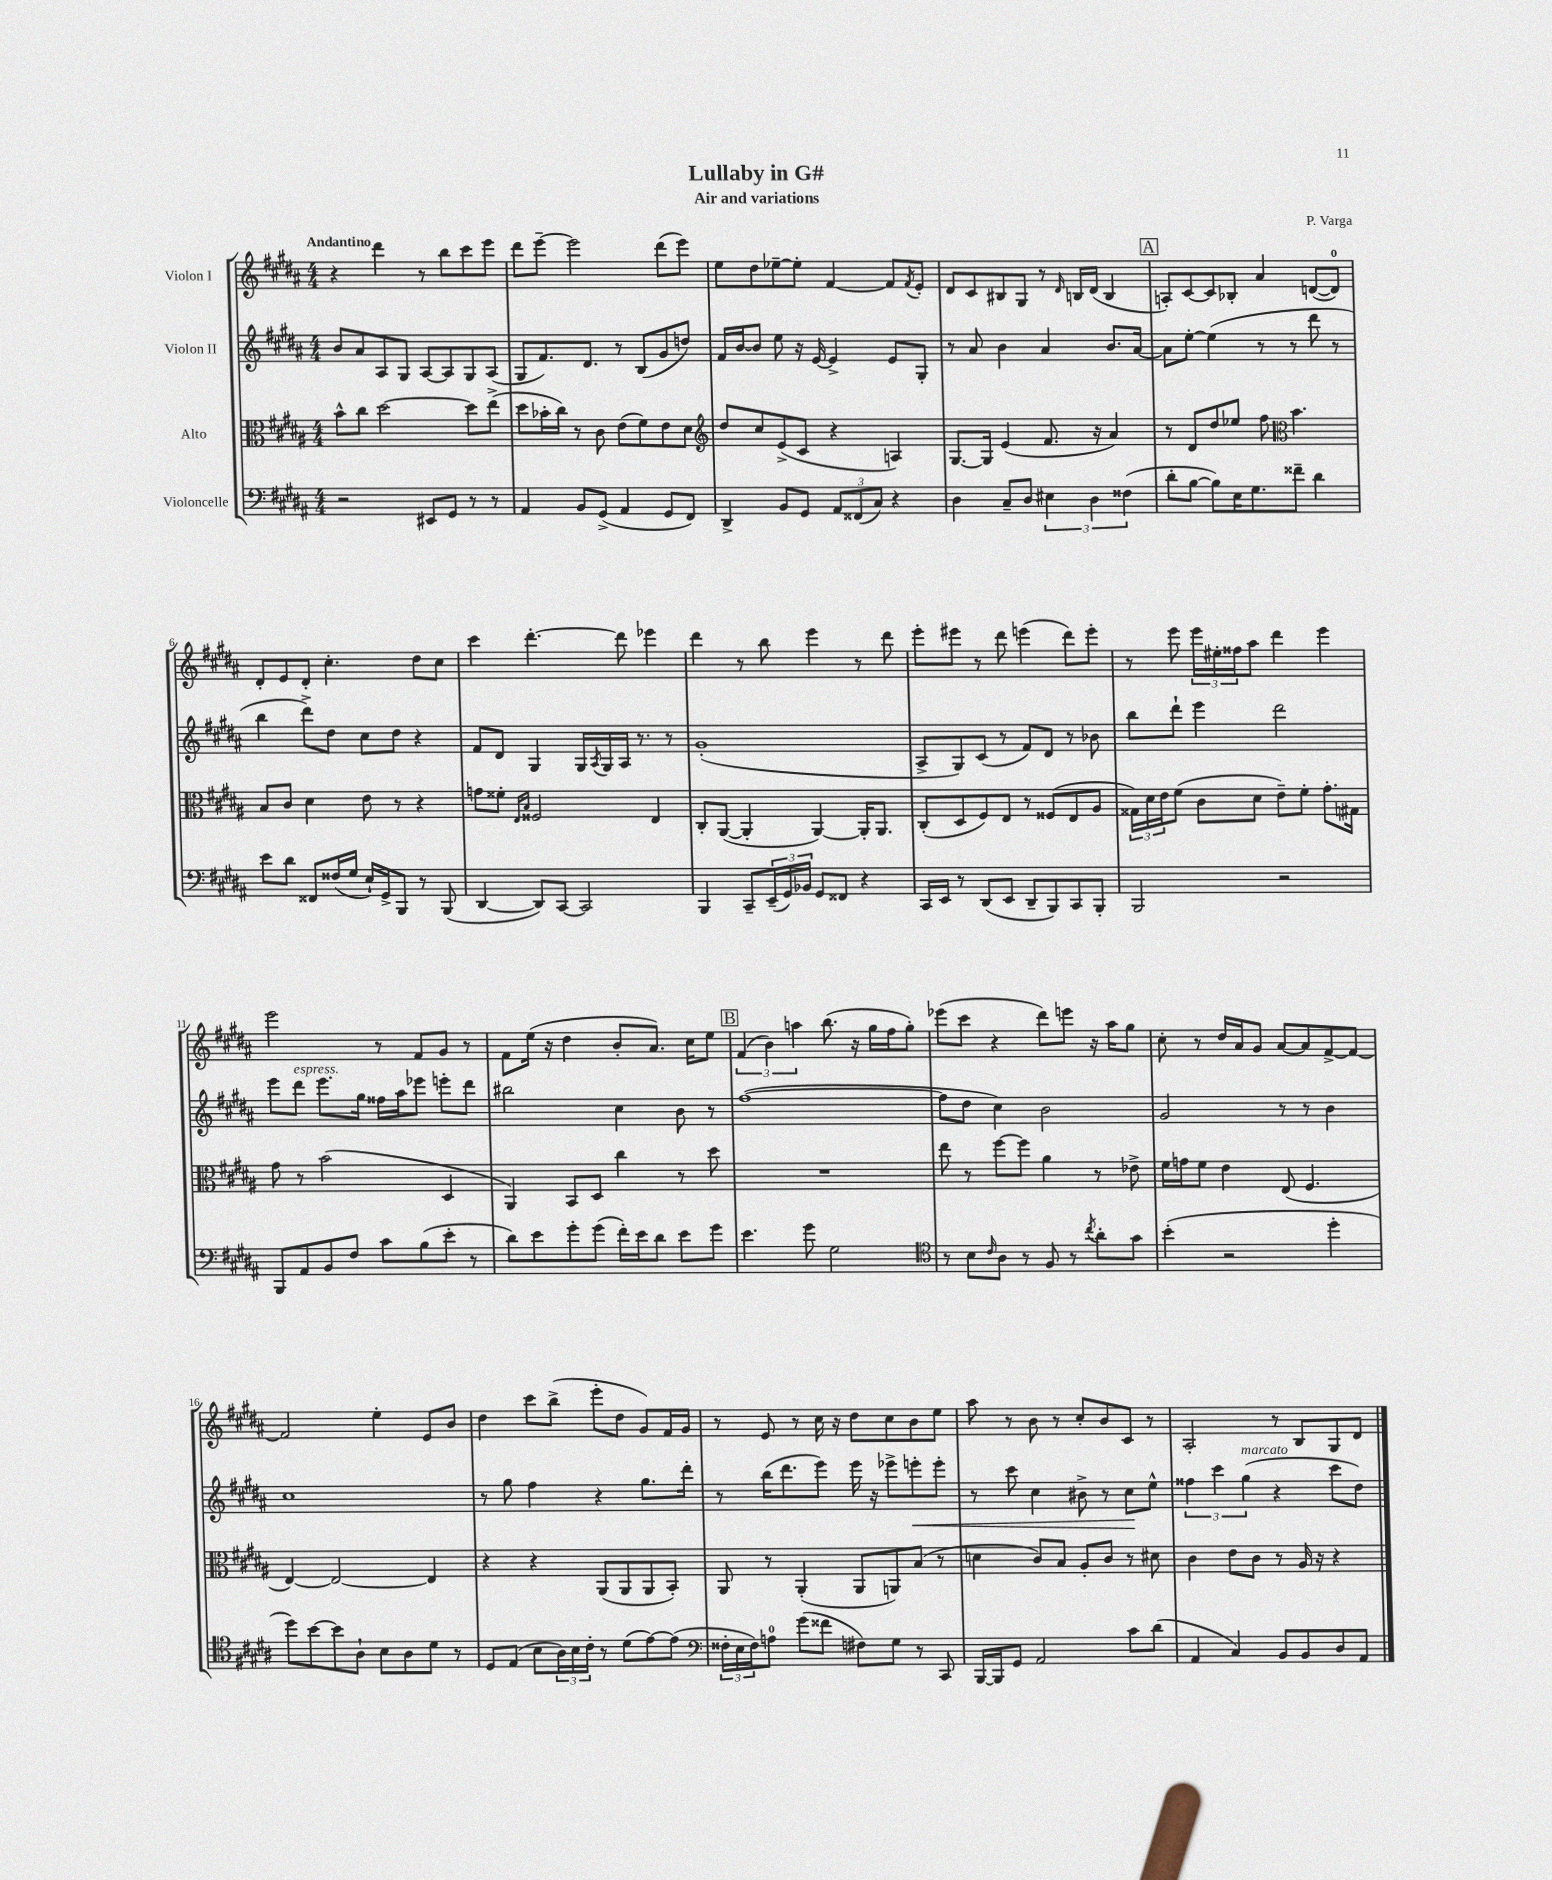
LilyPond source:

\header { title = "Lullaby in G#" composer = "P. Varga" subtitle = "Air and variations" }
<<
\new StaffGroup <<
\new Staff = "s0" \with { instrumentName = "Violon I" } {
    \clef treble \key b \major \numericTimeSignature \time 4/4 \tempo "Andantino"
    r4 dis'''4 r8 b''8 cis'''8 e'''8 |
    dis'''8 e'''8~-- e'''2 dis'''8( e'''8) |
    e''8 dis''8 ees''8~-- ees''8-. fis'4~ fis'8 \acciaccatura { fis'8 } e'8-. |
    dis'8 cis'8 bis8 gis8 r8 \grace { dis'16 } b16 dis'16( b4 |
    \mark \markup { \box "A" } a8-.) cis'8~ cis'8 bes8-. ais'4 d'8~( d'8-0) |
    dis'8-. e'8 dis'8-. cis''4.-. dis''8 cis''8 |
    cis'''4 dis'''4.~-. dis'''8 ees'''4 |
    dis'''4 r8 b''8 e'''4 r8 dis'''8 |
    e'''8-. eis'''8 r8 dis'''8 e'''4( dis'''8) e'''8-. |
    r8 e'''8 \tuplet 3/2 { e'''16 eis''16-. fisis''16 } ais''8 dis'''4 e'''4 |
    e'''2 r8 fis'8 gis'8 r8 |
    fis'8 e''16( r16 dis''4 b'8-. ais'8.) cis''16 e''8 |
    \mark \markup { \box "B" } \tuplet 3/2 { fis'4( b'4) a''4 } b''8.( r16 gis''16 fis''16 gis''8-.) |
    ees'''8( cis'''8 r4 dis'''8) e'''8 r16 ais''16 gis''8 |
    cis''8-. r8 dis''16 ais'16 gis'8 ais'8~ ais'8 fis'8~-> fis'8~ |
    fis'2 e''4-. e'8 b'8 |
    dis''4 cis'''8 b''8->( e'''8-. dis''8 gis'8) fis'16 gis'16 |
    r8 e'8 r8 cis''16 r16 dis''8 cis''8 b'8 e''8 |
    ais''8 r8 b'8 r8 cis''8-. b'8 cis'8 r8 |
    ais2-. r8 b8 gis8 dis'8 \bar "|." |
}
\new Staff = "s1" \with { instrumentName = "Violon II" } {
    \clef treble \key b \major \numericTimeSignature \time 4/4
    b'8 ais'8 ais8 gis8 ais8~ ais8 gis8 ais8( |
    gis8 fis'8.) dis'8. r8 b8( gis'8 d''8) |
    fis'16 b'16~ b'8 e''8 r16 e'16~ e'4-> e'8 gis8-. |
    r8 ais'8 b'4 ais'4 b'8. ais'16~ |
    \mark \markup { \box "A" } ais'8 e''8~-. e''4( r8 r8 dis'''8 r8 |
    b''4 dis'''8->) dis''8 cis''8 dis''8 r4 |
    fis'8 dis'8 gis4 gis16 \acciaccatura { ais8 } gis16 ais16 r8. r8 |
    gis'1-.( |
    ais8-> gis8) cis'8( r8 fis'8) dis'8 r8 bes'8 |
    b''8 dis'''8-! e'''4 dis'''2 |
    e'''8 dis'''8^\markup { \italic "espress." } e'''8. gis''16 fisis''16 ais''16 ees'''8 e'''8-. dis'''8 |
    bis''2 cis''4 b'8 r8 |
    \mark \markup { \box "B" } fis''1~( |
    fis''8 dis''8 cis''4) b'2 |
    gis'2 r8 r8 b'4 |
    cis''1 |
    r8 gis''8 fis''4 r4 gis''8. dis'''16-. |
    r8 b''16( dis'''8. e'''8) e'''16 r16 ees'''8-> e'''8-.\< e'''8-. |
    r8 cis'''8 cis''4 bis'8-> r8 cis''8\! e''8-^ |
    \tuplet 3/2 { fisis''4 cis'''4 gis''4^\markup { \italic "marcato" }( } r4 cis'''8 dis''8) \bar "|." |
}
\new Staff = "s2" \with { instrumentName = "Alto" } {
    \clef alto \key b \major \numericTimeSignature \time 4/4
    b'8-^ cis''8 dis''2~ dis''8 e''8->( |
    dis''8 bes'16-. cis''16) r8 cis'8 e'8( fis'8) e'8 dis'8 |
    \clef treble dis''8 cis''8 e'8->( cis'8 r4 a4) |
    gis8.~ gis16 e'4( fis'8. r16 ais'4) |
    \mark \markup { \box "A" } r8 dis'8 dis''8 ees''8 fis''8 \clef alto b'4. |
    b8 cis'8 dis'4 e'8 r8 r4 |
    g'8 fisis'8-. \grace { e16 b16 } fisis2 e4 |
    cis8-. ais,8~( ais,4-. ais,4~) ais,16-. ais,8. |
    cis8-.( dis8 fis8) e8 r8 fisis8( e8 ais8 |
    \tuplet 3/2 { gisis16) dis'16 e'16 } fis'8( cis'8 dis'8 e'8--) fis'8-. gis'8.-. gis16 |
    gis'8 r8 b'2( dis4 |
    ais,4) b,8 dis8 cis''4 r8 dis''8 |
    \mark \markup { \box "B" } R1 |
    e''8 r8 fis''8~ fis''8 ais'4 r8 ees'8-> |
    fis'16 g'16 fis'8 e'4 e8( fis4. |
    e4~) e2~ e4 |
    r4 r4 ais,8( ais,8 ais,8 b,8-.) |
    ais,8 r8 ais,4-.( ais,8 a,8) b8( r8 |
    d'4 cis'8) b8 ais8-. cis'8 r8 dis'8 |
    cis'4 e'8 cis'8 r8 ais16 r16 r4 \bar "|." |
}
\new Staff = "s3" \with { instrumentName = "Violoncelle" } {
    \clef bass \key b \major \numericTimeSignature \time 4/4
    r2 eis,8 gis,8 r8 r8 |
    ais,4 b,8 gis,8->( ais,4 gis,8 fis,8) |
    dis,4-> b,8 gis,8 \tuplet 3/2 { ais,8 fisis,8( cis8) } r4 |
    dis4 cis8-- dis8 \tuplet 3/2 { eis4 dis4 fisis4( } |
    \mark \markup { \box "A" } dis'8-. b8~ b8) e16 gis8. fisis'8-- dis'4 |
    e'8 dis'8 fisis,8 fisis16( gis16 e16-!) gis,16-> b,,8 r8 b,,8( |
    dis,4~ dis,8) cis,8~ cis,2 |
    b,,4 cis,8-- \tuplet 3/2 { e,16--( gis,16) bes,16 } gis,8 fisis,8 r4 |
    cis,16 e,16 r8 dis,8( e,8 dis,8-- b,,8) cis,8 b,,8-. |
    b,,2 r2 |
    b,,8 ais,8 b,8 fis8 cis'8 b8( e'8-. r8 |
    dis'8) e'8 gis'8-. gis'8( fis'16-.) e'16 dis'8 e'8 gis'8 |
    \mark \markup { \box "B" } e'4. gis'8 gis2 |
    \clef tenor r8 b8 \grace { cis'16 } ais8 r8 fis8 r8 \acciaccatura { cis''8 } ais'8-. gis'8 |
    b'4-.( r2 dis''4-. |
    dis''8) b'8~ b'8 ais8-! b8 ais8 dis'8 r8 |
    dis8 e8( b8 \tuplet 3/2 { ais16) b16 cis'16-. } r8 dis'8( e'8~) e'8( |
    \clef bass \tuplet 3/2 { fisis16-. e16 fisis16) } a8-0 gis'8( fisis'8 fis8) gis8 r8 cis,8 |
    b,,16~ b,,16 gis,8 ais,2 cis'8 dis'8( |
    ais,4 cis4) b,8 b,8 dis8 ais,8 \bar "|." |
}
>>
>>
